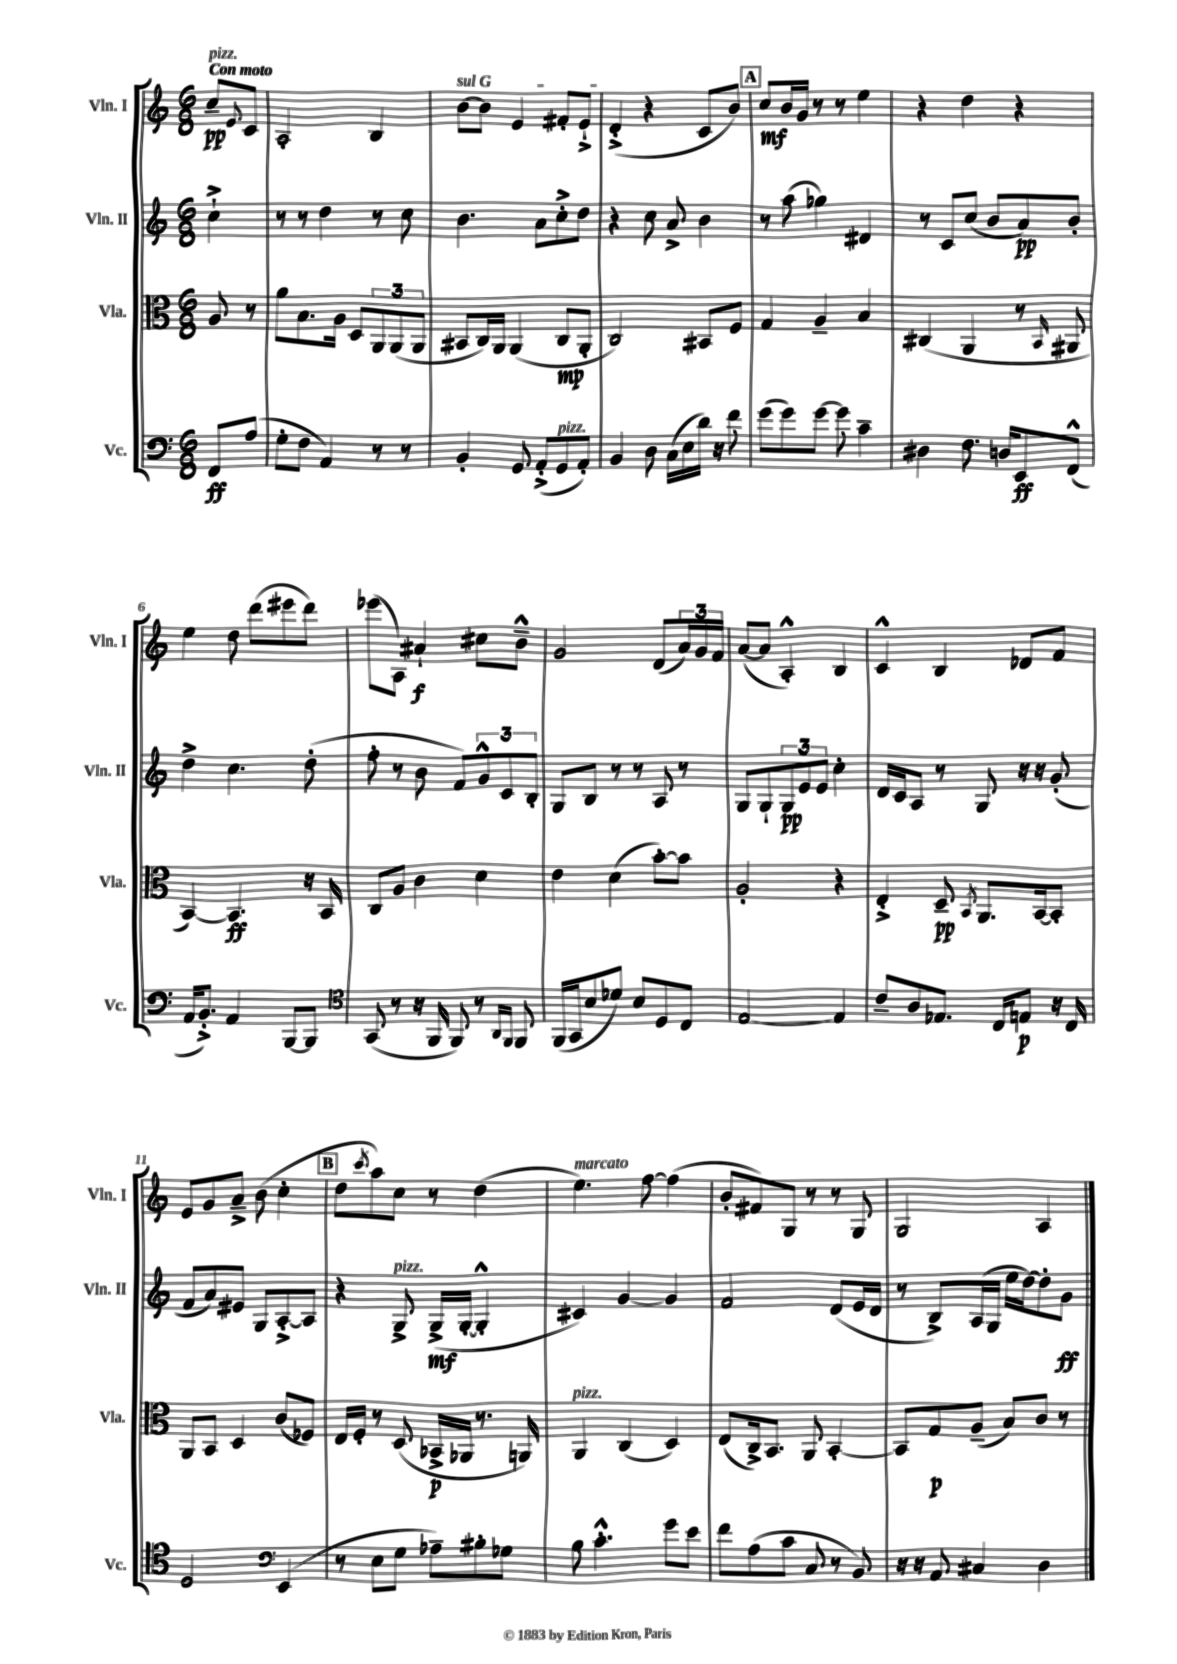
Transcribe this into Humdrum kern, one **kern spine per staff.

**kern	**dynam	**kern	**dynam	**kern	**dynam	**kern	**dynam
*part4	*part4	*part3	*part3	*part2	*part2	*part1	*part1
*staff4	*staff4	*staff3	*staff3	*staff2	*staff2	*staff1	*staff1
*I"Vc.	*	*I"Vla.	*	*I"Vln. II	*	*I"Vln. I	*
*I'Vc.	*	*I'Vla.	*	*I'Vln. II	*	*I'Vln. I	*
*clefF4	*	*clefC3	*	*clefG2	*	*clefG2	*
*k[]	*	*k[]	*	*k[]	*	*k[]	*
*M6/8	*	*M6/8	*	*M6/8	*	*M6/8	*
=	=	=	=	=	=	=	=
!	!	!	!	!	!	!LO:TX:a:B:t=Con moto	!
!	!	!	!	!	!	!LO:TX:a:i:t=pizz.	!
8FF/L	ff	8A/	.	4cc`^\	.	8cc~/L	pp
.	.	.	.	.	.	8qqe/	.
(8A/J	.	8r	.	.	.	8c/J	.
=1	=1	=1	=1	=1	=1	=1	=1
8G'\L	.	8a\L	.	8r	.	2A'/	.
8F\J	.	8.B\	.	8r	.	.	.
4AA/)	.	.	.	4dd\	.	.	.
.	.	16A\Jk	.	.	.	.	.
.	.	8D/L	.	.	.	.	.
8r	.	12AA/	.	8r	.	4B/	.
.	.	(12AA/	.	.	.	.	.
8r	.	.	.	8cc\	.	.	.
.	.	12AA/J	.	.	.	.	.
=2	=2	=2	=2	=2	=2	=2	=2
!	!	!	!	!	!	!LO:TX:a:i:t=sul G	!
4BB'/	.	8BB#X/L	.	4.b\	.	[8b\L	.
.	.	16C/L)	.	.	.	8b\J]	.
.	.	16AA/JJ	.	.	.	.	.
8GG/	.	(4AA/	.	.	.	4e/	.
(8AA'^/L	.	.	.	8a\L	.	.	.
!LO:TX:a:i:t=pizz.	!	!	!	!	!	!	!
8GG/	.	8C/L	mp	8cc'^\	.	8f#X'/L	.
8AA'/J)	.	8AA'/J	.	8dd\J	.	8e`^/J	.
=3	=3	=3	=3	=3	=3	=3	=3
4BB/	.	2C/)	.	4r	.	(4d'^/	.
8D\	.	.	.	8cc\	.	4r	.
(16C\LL	.	.	.	8a^/	.	.	.
16E\	.	.	.	.	.	.	.
16d\JJ)	.	8BB#X/L	.	4b\	.	8c/L	.
16r	.	.	.	.	.	.	.
8f\	.	8F/J	.	.	.	8b/J)	.
!!LO:REH:place=s1:t=A
=4	=4	=4	=4	=4	=4	=4	=4
(8g\L	.	4G/	.	8r	.	8cc/L	mf
8g\)	.	.	.	(8aa\	.	16b/L	.
.	.	.	.	.	.	16g/JJ	.
[8g\J	.	4A~/	.	4gg-X\)	.	8r	.
8g\]	.	.	.	.	.	8r	.
4c~\	.	4B/	.	4d#X/	.	4ee\	.
=5	=5	=5	=5	=5	=5	=5	=5
4D#X\	.	(4C#X/	.	8r	.	4r	.
.	.	.	.	8c/L	.	.	.
8.F\	.	4AA/	.	(8cc/J	.	4dd\	.
.	.	.	.	8b/L	.	.	.
16Dn/KL	.	.	.	.	.	.	.
8EE/	ff	8r	.	8a/)	pp	4r	.
.	.	16qqBB/	.	.	.	.	.
(8FF^^/J	.	8AA#X/	.	8b'/J	.	.	.
!!LO:LB:g=z
=6	=6	=6	=6	=6	=6	=6	=6
16AA/KL	.	[4BB/)	.	4dd^\	.	4ee\	.
8.BB'^/J)	.	.	.	.	.	.	.
4AA/	.	4.BB/]	ff	4.cc\	.	8dd\	.
.	.	.	.	.	.	(8ddd\L	.
[8BBB/L	.	.	.	.	.	8eee#X\	.
8BBB/J]	.	16r	.	(8dd'\	.	8ddd\J)	.
.	.	16BB/	.	.	.	.	.
=7	=7	=7	=7	=7	=7	=7	=7
*clefC4	*	*	*	*	*	*	*
(8GG/	.	8C/L	.	8ff'\	.	(8eee-X\L	.
8r	.	8A/J	.	8r	.	8A\J)	.
16r	.	4c\	.	8b\	.	4a#X`/	f
16FF/	.	.	.	.	.	.	.
8FF/)	.	.	.	8f/L)	.	.	.
8r	.	4d\	.	12g^^/	.	8cc#X\L	.
.	.	.	.	12c/	.	.	.
16qqAA/LL	.	.	.	.	.	.	.
16qqFF/JJ	.	.	.	.	.	.	.
8FF/	.	.	.	.	.	8b~^^\J	.
.	.	.	.	12B'/J	.	.	.
=8	=8	=8	=8	=8	=8	=8	=8
(16FF/LL	.	4e\	.	8G/L	.	2g/	.
16GG/J	.	.	.	.	.	.	.
8B/	.	.	.	8B/J	.	.	.
8d-X/J)	.	(4d\	.	8r	.	.	.
8B/L	.	.	.	8r	.	.	.
8D/	.	[8b'\L)	.	8A/	.	(8d/L	.
8C/J	.	8b\J]	.	8r	.	24a/L)	.
.	.	.	.	.	.	24g/	.
.	.	.	.	.	.	24f/JJ	.
=9	=9	=9	=9	=9	=9	=9	=9
[2E/	.	2A'/	.	8G/L	.	([8a/L	.
.	.	.	.	8G`/	.	8a/J]	.
.	.	.	.	12G/	pp	4A'^^/)	.
.	.	.	.	12e/	.	.	.
.	.	.	.	12e/J	.	.	.
4E/]	.	4r	.	4cc'\	.	4B/	.
=10	=10	=10	=10	=10	=10	=10	=10
8c~/L	.	4E'^/	.	16d/LL	.	4c^^/	.
.	.	.	.	16c/J	.	.	.
8A/	.	.	.	8A/J	.	.	.
8.E-X/J	.	8D~/	pp	8r	.	4B/	.
.	.	8qBB/	.	.	.	.	.
.	.	8.AA/L	.	8G/	.	.	.
16C/KL	.	.	.	.	.	.	.
8En/J	p	.	.	16r	.	8d-X/L	.
.	.	[16BB/k	.	16r	.	.	.
16r	.	8BB'/J]	.	(8g'/	.	8f/J	.
16C/	.	.	.	.	.	.	.
!!LO:LB:g=z
=11	=11	=11	=11	=11	=11	=11	=11
2D/	.	8AA/L	.	8f/L	.	8e/L	.
.	.	8BB/J	.	8a/)	.	8g/	.
.	.	4D/	.	8e#X/J	.	8a~^/J	.
.	.	.	.	8G/L	.	(8b\	.
*clefF4	*	*	*	*	*	*	*
(4EE/	.	(8c/L	.	[8A'^/	.	4cc'\	.
.	.	8F-X/J)	.	8A/J]	.	.	.
!!LO:REH:place=s1:t=B
=12	=12	=12	=12	=12	=12	=12	=12
8r	.	16E/LL	.	4r	.	8dd\L	.
.	.	16F'/JJ	.	.	.	.	.
.	.	.	.	.	.	8qccc/	.
8E\L	.	8r	.	.	.	8aa\)	.
!	!	!	!	!LO:TX:a:i:t=pizz.	!	!	!
8G\J	.	(8D/	.	8G^/	.	8cc\J	.
8A-X~\L)	.	16BB-X^/LL	p	(16G^/LL	mf	8r	.
.	.	16AA-X/JJ	.	[16G'/JJ	.	.	.
8B#X'\	.	8.r	.	4G'^^/]	.	(4dd\	.
8G-X\J	.	.	.	.	.	.	.
.	.	16AAn/)	.	.	.	.	.
=13	=13	=13	=13	=13	=13	=13	=13
!	!	!	!	!	!	!LO:TX:a:i:t=marcato	!
!	!	!LO:TX:a:i:t=pizz.	!	!	!	!	!
8B\	.	4AA/	.	4c#X/)	.	4.ee\)	.
4.c'^^\	.	.	.	.	.	.	.
.	.	(4C/	.	[4g/	.	.	.
.	.	.	.	.	.	[8ff\	.
8g\L	.	4D/)	.	4g/]	.	(4ff\]	.
8e\J	.	.	.	.	.	.	.
=14	=14	=14	=14	=14	=14	=14	=14
8f\L	.	(8E/L	.	2f/	.	8b'/L	.
(8A\	.	16C^/k)	.	.	.	8f#X/)	.
.	.	8.BB/J	.	.	.	.	.
8c\J	.	.	.	.	.	8G/J	.
8C/	.	8AA/	.	.	.	8r	.
8r	.	[4BB'/	.	(8d/L	.	8r	.
8BB/)	.	.	.	16e/L	.	8G/	.
.	.	.	.	16d/JJ	.	.	.
=15	=15	=15	=15	=15	=15	=15	=15
16r	.	8BB/L]	.	8r	.	2G/	.
16r	.	.	.	.	.	.	.
8AA/	.	8G/	p	8B^/L)	.	.	.
4C#X/	.	(8A~/J	.	(16A/L	.	.	.
.	.	.	.	16G/JJ	.	.	.
.	.	8B/L)	.	16ee\LL	.	.	.
.	.	.	.	[16dd\J)	.	.	.
4D\	.	8c/J	.	8dd'\]	.	4A/	.
.	.	8r	.	8g\J	ff	.	.
==	==	==	==	==	==	==	==
*-	*-	*-	*-	*-	*-	*-	*-
